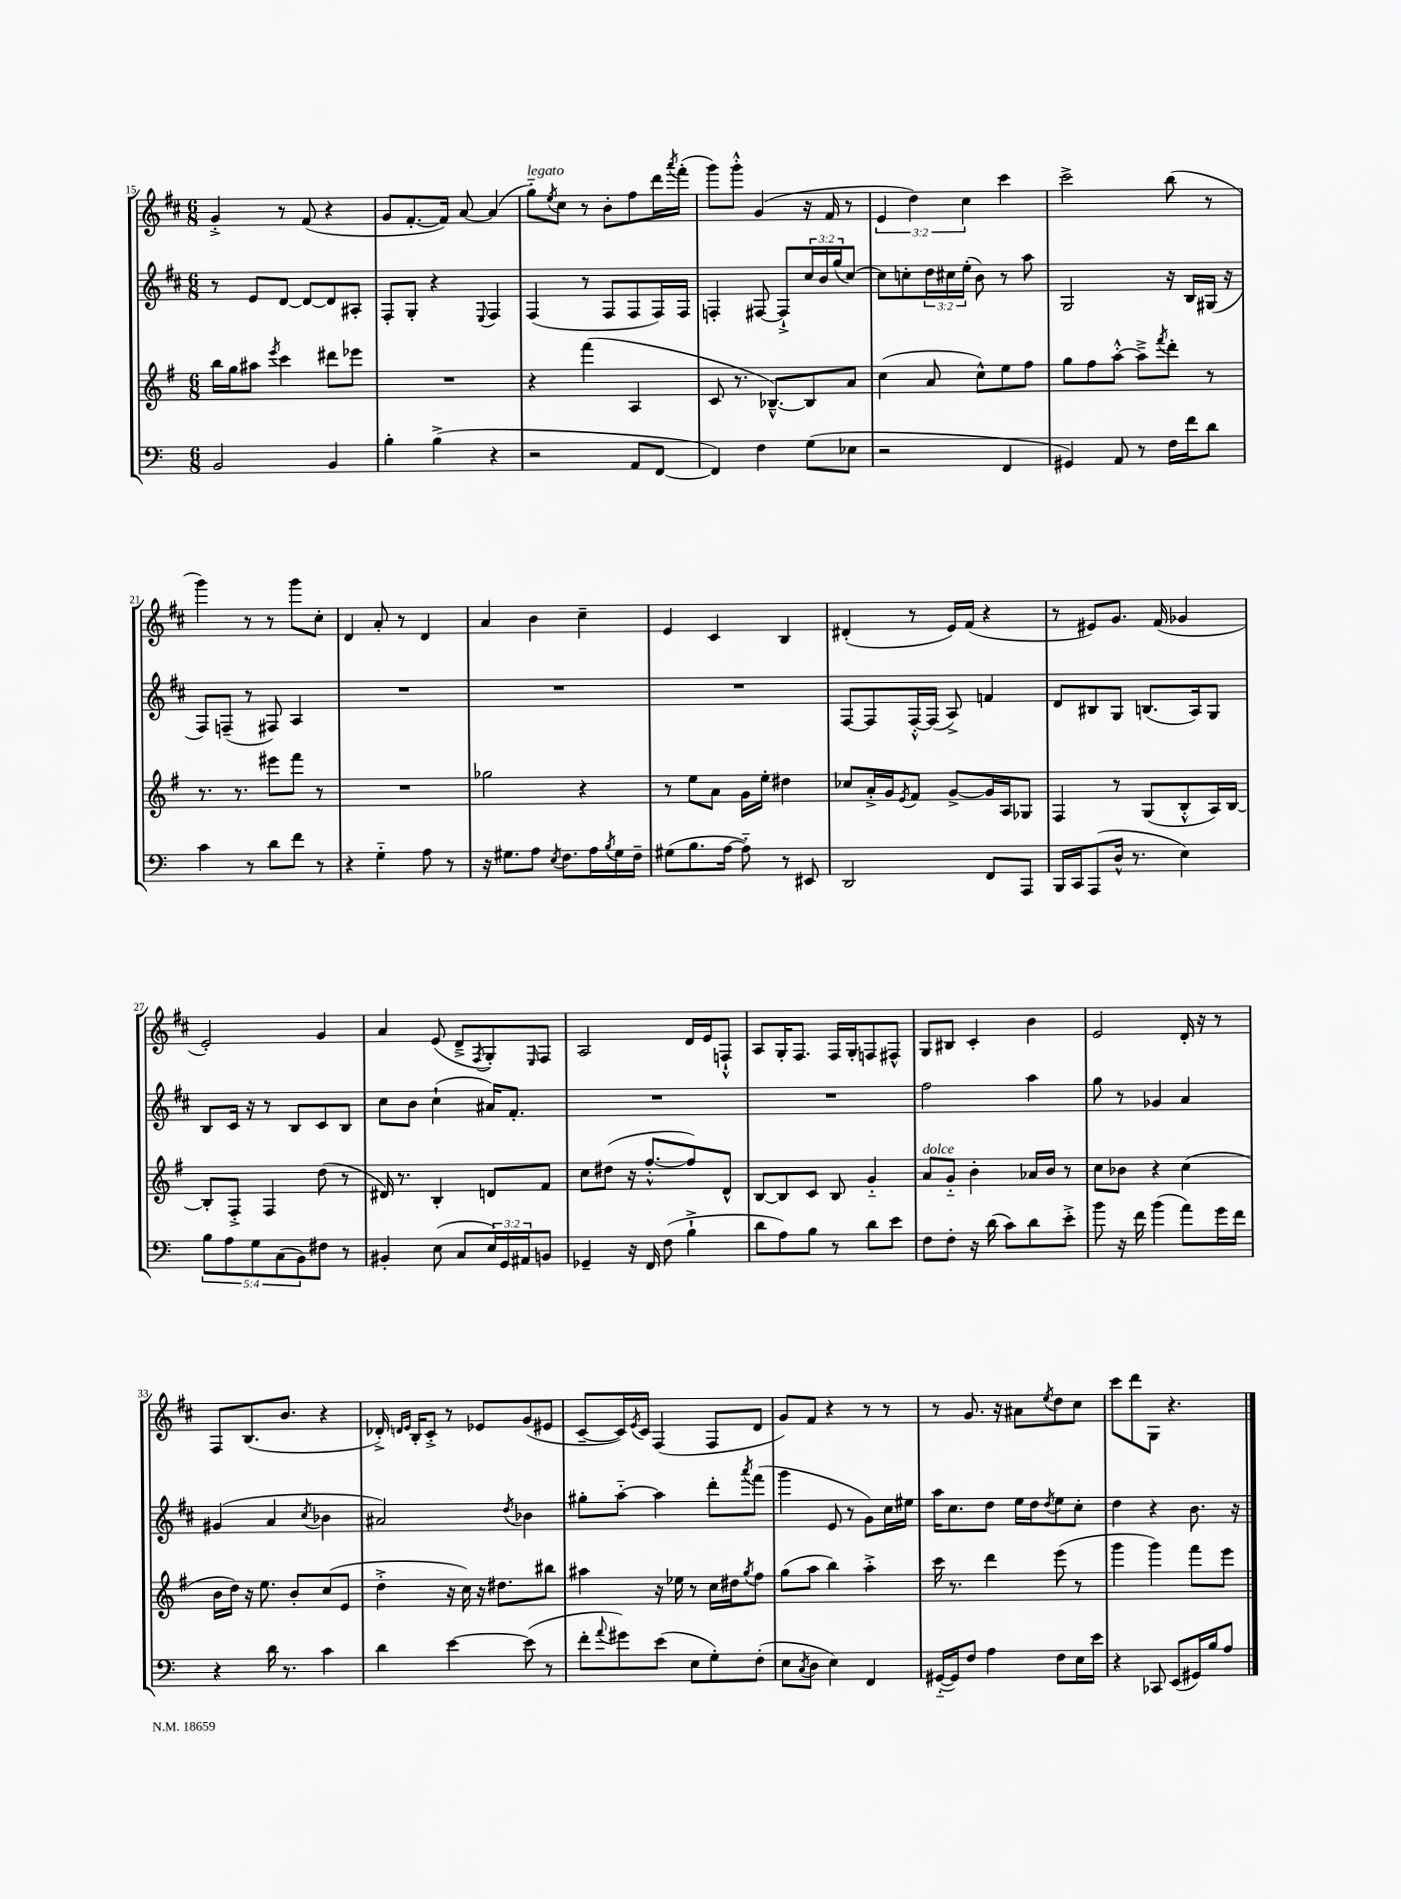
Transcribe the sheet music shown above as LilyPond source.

<<
\new StaffGroup <<
\new Staff = "s0" {
    \clef treble \key d \major \numericTimeSignature \time 6/8 \override Staff.TupletNumber.text = #tuplet-number::calc-fraction-text
    g'4-.-> r8 fis'8( r4 |
    g'8 fis'8.~-. fis'16) a'8~ a'4( |
    g''8-_^\markup { \italic "legato" }) \acciaccatura { e''8 } cis''8 r8 b'8-. fis''8 d'''16 \acciaccatura { a'''8 } fis'''16-.( |
    g'''8) g'''8-.-^ g'4( r16 fis'16 r8 |
    \tuplet 3/2 { e'4 d''4) cis''4 } cis'''4 |
    cis'''2-> b''8( r8 |
    g'''4) r8 r8 g'''8 cis''8-. |
    d'4 a'8-. r8 d'4 |
    a'4 b'4 cis''4-- |
    e'4 cis'4 b4 |
    dis'4-.( r8 e'16) fis'16( r4 |
    r8 eis'8) g'8. fis'16( ges'4 |
    e'2-.) g'4 |
    a'4 e'8( d'8---> \acciaccatura { fis8 } g8-.) \grace { e16 } fis8 |
    a2 d'16 e'16 f8-!-^ |
    a8 g16-. fis8. fis16 g16-. f8 fis8-^ |
    g8 bis8 cis'4-. b'4 |
    e'2 d'16-. r16 r8 |
    fis8 b8.( b'8. r4 |
    des'16-.->) \grace { d'16 e'16 } b16-. cis'8-.-> r8 ees'8 g'8( eis'8 |
    cis'8~-- cis'16) \acciaccatura { e'8 } cis'16 fis4( fis8 d'8 |
    g'8) fis'8 r4 r8 r8 |
    r8 g'8. r16 ais'8 \acciaccatura { e''8 } d''8 cis''8 |
    cis'''8 d'''8 g8 r4. \bar "|." |
}
\new Staff = "s1" {
    \clef treble \key d \major \numericTimeSignature \time 6/8 \override Staff.TupletNumber.text = #tuplet-number::calc-fraction-text
    r8 e'8 d'8~ d'8~ d'8 ais8-. |
    fis8-. g8-. r4 \appoggiatura { e8 } fis4 |
    fis4( r8 fis8 fis8 fis16) fis16 |
    f4-. fis8~ fis8-!-> \tuplet 3/2 { cis''16 b'16 g''16( } cis''8~) |
    cis''8 c''8-. \tuplet 3/2 { d''16 cis''16 e''16-.( } b'8) r8 a''8 |
    g2 r16 b16 gis16( r16 |
    fis8) f8--( r8 fis8) a4 |
    R2. |
    R2. |
    R2. |
    fis8~ fis8 fis16~-.-^ fis16( a8->) f'4 |
    d'8 bis8 g8 b8.( a16) g8 |
    b8 cis'16 r16 r8 b8 cis'8 b8 |
    cis''8 b'8 cis''4-!( ais'16) fis'8.-. |
    R2. |
    R2. |
    fis''2 a''4 |
    g''8 r8 ges'4 a'4 |
    gis'4( a'4 \acciaccatura { cis''8 } bes'4 |
    ais'2) \acciaccatura { d''8 } bes'4 |
    gis''8-. a''8~-_ a''4 d'''8-. \acciaccatura { a'''8 } fis'''8( |
    g'''4 e'8 r8 g'8) cis''16 eis''16 |
    a''16 cis''8. d''8 e''16 d''16 \acciaccatura { d''8 } e''8 cis''8-. |
    d''4 r4 b'8. r16 \bar "|." |
}
\new Staff = "s2" {
    \clef treble \key g \major \numericTimeSignature \time 6/8
    b''16 g''16 ais''8 \acciaccatura { e'''8 } c'''4 dis'''8 ees'''8 |
    R2. |
    r4 fis'''4( a4 |
    c'8 r8. bes8.~---^) bes8 a'8 |
    c''4( a'8 c''8-^) e''8 fis''8 |
    g''8 fis''8 a''8~-.-^ a''8---> \acciaccatura { fis'''8 } d'''8-. r8 |
    r8. r8. eis'''8 fis'''8 r8 |
    R2. |
    ges''2 r4 |
    r8 e''8 a'8 g'16 e''16-. dis''4 |
    ces''8 a'16-.-> g'16 \acciaccatura { e'8 } fis'8 g'8~-> g'16 a16 ges8 |
    fis4 r8 g8( b8-.-^ a16) b16~ |
    b8-. fis8-.-> fis4 d''8( r8 |
    dis'16) r8. b4-. d'8 fis'8 |
    c''8 dis''8( r16 fis''8.~-.-^ fis''8) d'8-^ |
    b8~ b8 c'8 b8 g'4-_ |
    a'8^\markup { \italic "dolce" } g'8-_ b'4-. aes'16 b'16 r8 |
    c''8 bes'8 r4 c''4( |
    b'16 d''16) r16 e''8. b'8-. c''8( e'8 |
    d''4-.-> r16 c''16) r16 dis''8. bis''8 |
    ais''4 r16 ees''16 r8 c''16 dis''16 \acciaccatura { g''8 } fis''8 |
    g''8( a''8 b''4) a''4-.-> |
    c'''16 r8. d'''4 e'''8( r8 |
    g'''4 g'''4) fis'''8 e'''8 \bar "|." |
}
\new Staff = "s3" {
    \clef bass \key c \major \numericTimeSignature \time 6/8 \override Staff.TupletNumber.text = #tuplet-number::calc-fraction-text
    b,2 b,4 |
    b4-. b4->( r4 |
    r2 a,8 f,8~ |
    f,4) f4 g8( ees8 |
    r2 f,4 |
    gis,4) a,8 r8 f16 f'16 d'8 |
    c'4 r8 d'8 f'8 r8 |
    r4 g4-_ a8 r8 |
    r16 gis8. a8 \acciaccatura { e8 } f8. a16 \acciaccatura { b8 } gis16 f16-- |
    gis8( b8. a16~ a8-_) r8 eis,8 |
    d,2 f,8 a,,8 |
    b,,16 c,16 a,,8( d16-^ r8. e4) |
    \tuplet 5/4 { b8 a8 g8 c8( b,8) } fis8 r8 |
    bis,4-. e8( c8 \tuplet 3/2 { e16) g,16 ais,16 } b,8 |
    ges,4-- r16 f,16 f8( b4-!-> |
    d'8 a8) b8 r8 d'8 e'8 |
    f8 f8-. r16 d'16( c'8) d'8 e'8-.-> |
    b'8 r16 f'16 b'4( a'8) g'16 f'16 |
    r4 d'16 r8. c'4 |
    d'4 e'4~ e'8( r8 |
    f'8-. \appoggiatura { a'8 } gis'8) e'8( e8 g8-.) f8-.( |
    e8 \acciaccatura { c8 } d8 e4) f,4 |
    gis,16~-_( gis,16) f8 a4 f8 e16 e'16 |
    r4 ces,8 e,8( gis,16) b16 a8 \bar "|." |
}
>>
>>
\layout { \context { \Score currentBarNumber = #15 } }
